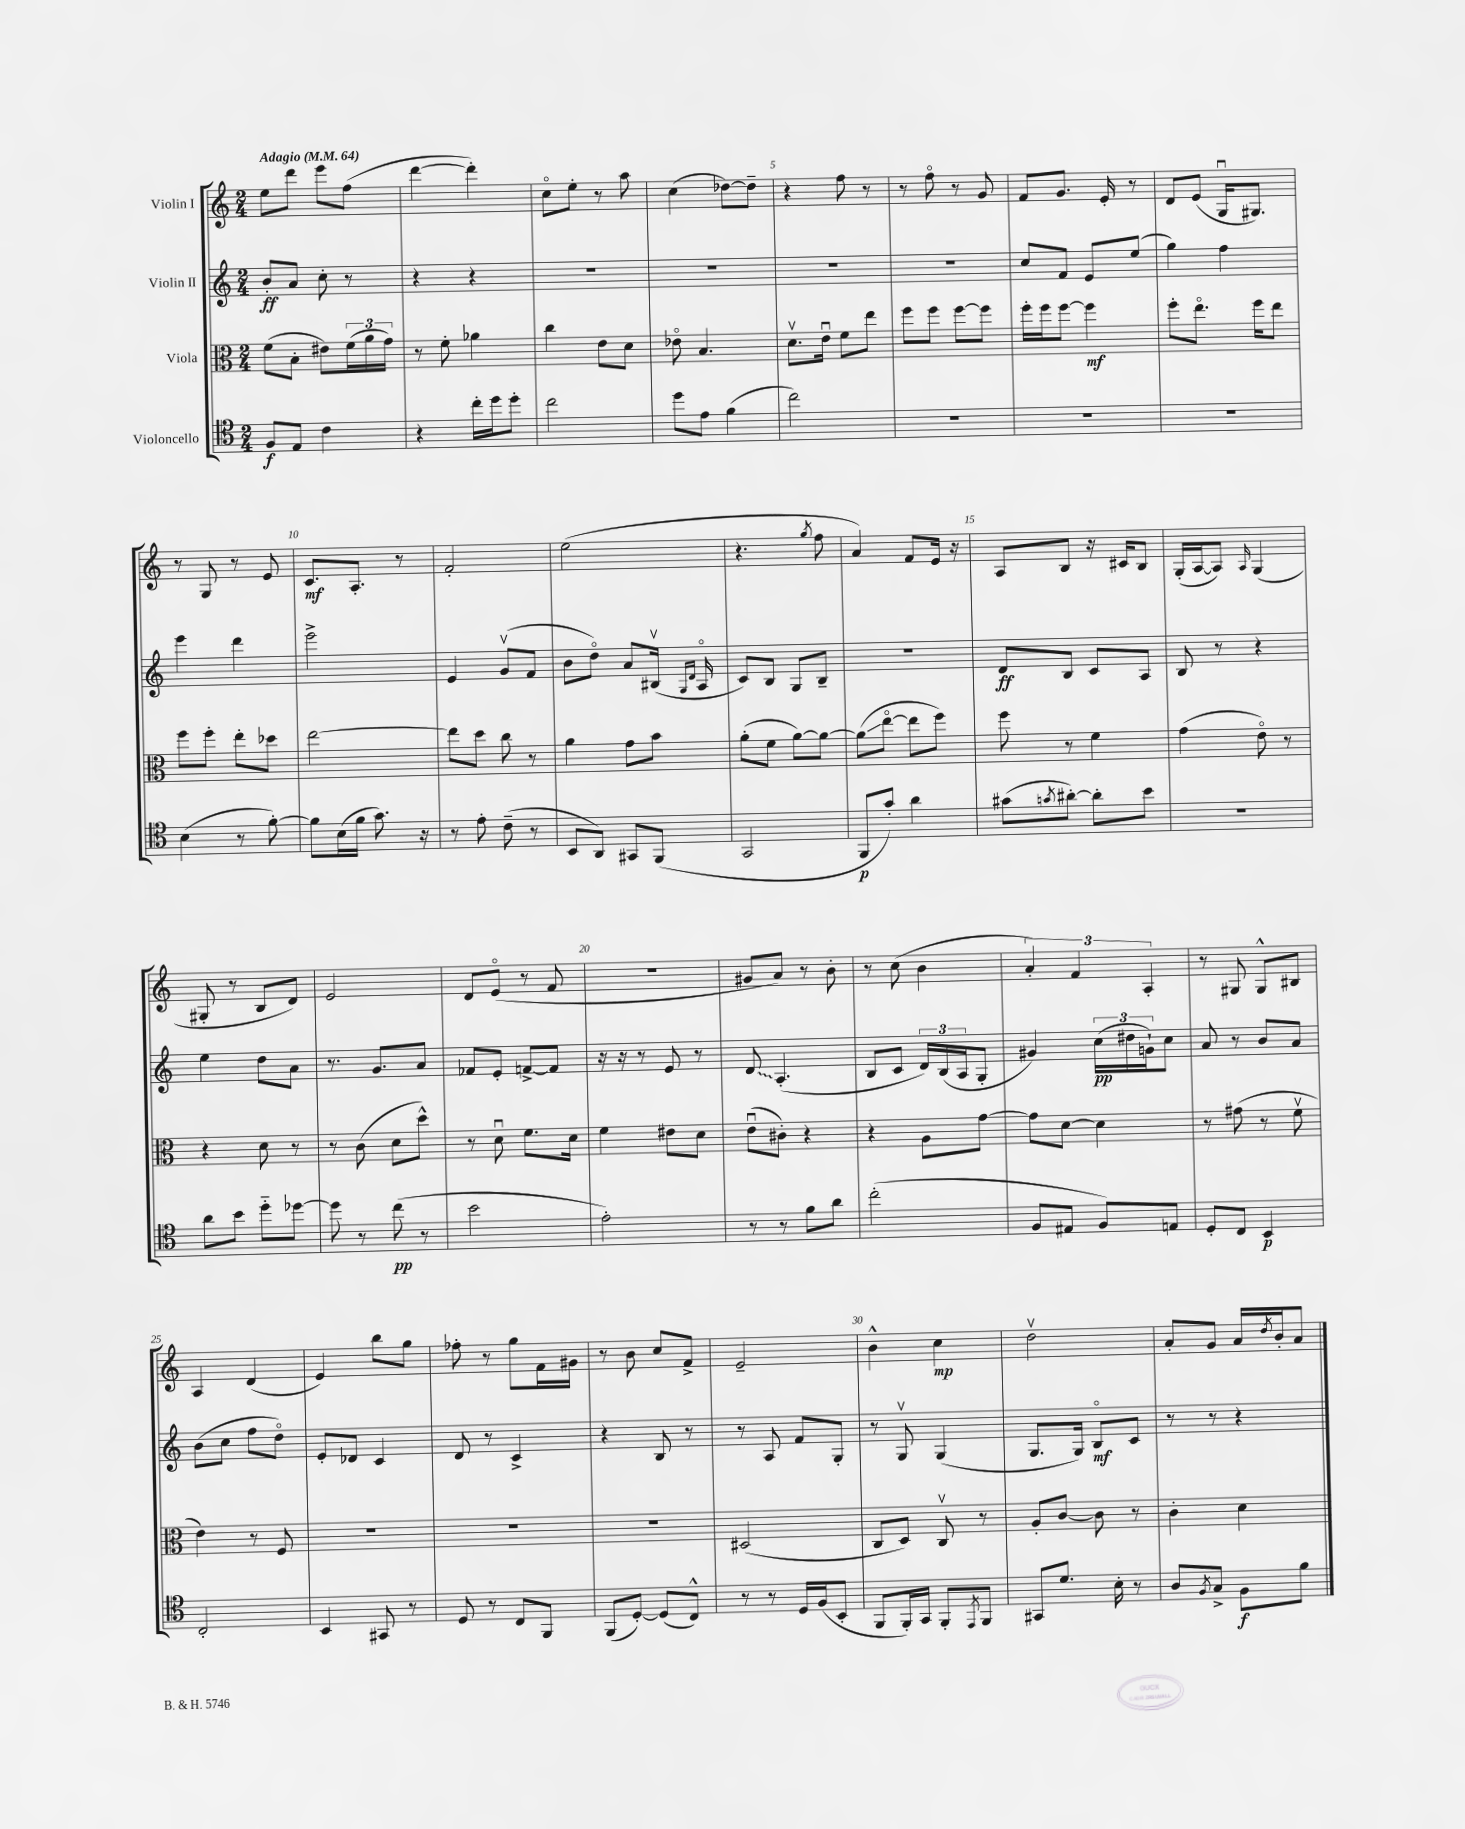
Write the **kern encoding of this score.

**kern	**kern	**kern	**kern
*staff4	*staff3	*staff2	*staff1
*clefC4	*clefC3	*clefG2	*clefG2
*k[]	*k[]	*k[]	*k[]
*M2/4	*M2/4	*M2/4	*M2/4
*MM64	*MM64	*MM64	*MM64
8F/L	(8f\L	8b'/L	8ee\L
8E/J	8B'\J	8a/J	8ddd\J
4c\	8e#\L)	8cc'\	8eee\L
.	(24f\L	8r	(8ff\J
.	24a\	.	.
.	24g\JJ)	.	.
=	=	=	=
4r	8r	4r	[4ddd\
.	8f'\	.	.
16cc'\LL	4a-\	4r	4ddd'\])
16dd\J	.	.	.
8dd'\J	.	.	.
=	=	=	=
2cc\	4cc\	2r	8cco\L
.	.	.	8ee'\J
.	8e\L	.	8r
.	8d\J	.	8aa\
=	=	=	=
8dd\L	8e-o\	2r	(4cc\
8e\J	4.B/	.	.
(4f\	.	.	[8dd-\L)
.	.	.	8dd-~\]J
=	=	=	=
2cc\)	8.dv\L	2r	4r
.	16eu\Jk	.	.
.	8f\L	.	8ff\
.	8ee\J	.	8r
=	=	=	=
2r	8ff\L	2r	8r
.	8ff\J	.	8ffo\
.	[8ff\L	.	8r
.	8ff\]J	.	8g/
=	=	=	=
2r	16ff'\LL	8cc/L	8f/L
.	16ff\J	.	.
.	[8ff\J	8f/J	8.g/J
.	4ff\]	8e/L	.
.	.	.	16e'/
.	.	(8ee/J	8r
=	=	=	=
2r	8ff'\L	4gg\)	8d/L
.	8.eeo\J	.	(8e/J
.	.	4ff\	16Gu/LK
.	16ff\LK	.	8.G#/J)
.	8ee\J	.	.
=	=	=	=
(4B\	8ff\L	4eee\	8r
.	8ff'\J	.	8G/
8r	8ee'\L	4ddd\	8r
[8f'\)	8dd-\J	.	8e/
=	=	=	=
8f\]L	[2ee\	2eee^\	8.c/L
(16B\L	.	.	.
16f\JJ	.	.	8.A'/J
8.g\)	.	.	.
.	.	.	8r
16r	.	.	.
=	=	=	=
8r	8ee\]L	4e/	2f'/
8e'\	8dd\J	.	.
(8c~\	8cc\	(8gv/L	.
8r	8r	8f/J	.
=	=	=	=
8BB/L	4a\	8b\L	(2ee\
8AA/J)	.	8ddo\J)	.
8GG#/L	8g\L	8a/L	.
(8FF/J	8b\J	(16B#v/Jk	.
.	.	16qqG/LL	.
.	.	16qqd/JJ	.
.	.	16Ao/	.
=	=	=	=
2GG/	(8a'\L	8c/L)	4.r
.	8f\J	8B/J	.
.	[8a\L)	8G/L	.
.	.	.	8qgg/
.	8a\_J	8B~/J	8ff\
=	=	=	=
8FF/L	(8a\]L	2r	4a/)
8g'/J)	[8eeo\J	.	.
4a\	8ee\]L	.	8f/L
.	8ff\J)	.	16e/Jk
.	.	.	16r
=	=	=	=
(8g#\L	8ff\	8d/L	8A/L
8qg/	.	.	.
[8a#'\J)	8r	8B/J	8B/J
8a#'\]L	4f\	8c/L	16r
.	.	.	16c#/LK
8b\J	.	8A/J	8B/J
=	=	=	=
2r	(4g\	8B/	(16G'/LL
.	.	.	[16A/J
.	.	8r	8A/]J)
.	.	.	16qqA/
.	8eo\)	4r	(4G/
.	8r	.	.
=	=	=	=
8a\L	4r	4ee\	8G#'/
8b\J	.	.	8r
8dd'~\L	8d\	8dd\L	8B/L
[8dd-\J	8r	8a\J	8d/J)
=	=	=	=
8dd-\]	8r	8.r	2e/
8r	(8c\	.	.
.	.	8.g/L	.
(8cc\	8d\L	.	.
8r	8dd^^\J)	8a/J	.
=	=	=	=
2b\	8r	8f-/L	8d/L
.	8du\	8e'/J	(8eo/J
.	8.f\L	[8f^/L	8r
.	.	8f/]J	8f/
.	16d\Jk	.	.
=	=	=	=
2e'\)	4f\	16r	2r
.	.	16r	.
.	.	8r	.
.	8e#\L	8e/	.
.	8d\J	8r	.
=	=	=	=
8r	(8eu\L	8d/	8g#/L
8r	8c#'\J)	(4.A'/	8a/J)
8f\L	4r	.	8r
8a\J	.	.	8b'\
=	=	=	=
(2cc'\	4r	8B/L	8r
.	.	8c/J	(8cc\
.	8A\L	24d/LL)	4b\
.	.	(24B/	.
.	.	24A/J	.
.	[8g\J	8G'/J	.
=	=	=	=
8F/L	8g\]L	4g#/)	6a'/)
8E#/J	[8d\J	.	.
.	.	.	6f/
8F/L)	4d\]	(24cc\LL	.
.	.	24dd#\	.
.	.	24g`\J)	6A'/
8E/J	.	8cc\J	.
=	=	=	=
8D'/L	8r	8a/	8r
8C/J	(8g#\	8r	8G#/
4BB/	8r	8b/L	8G#^^/L
.	8fv\	8a/J	8B#/J
=	=	=	=
2C'/	4e\)	(8b\L	4A/
.	.	8cc\J	.
.	8r	8ff\L	(4d/
.	8F/	8ddo\J)	.
=	=	=	=
4BB/	2r	8e'/L	4e/)
.	.	8d-/J	.
8GG#/	.	4c/	8bb\L
8r	.	.	8gg\J
=	=	=	=
8D/	2r	8d/	8ff-'\
8r	.	8r	8r
8C/L	.	4c^/	8gg\L
8FF/J	.	.	16f\L
.	.	.	16g#\JJ
=	=	=	=
(8FF/L	2r	4r	8r
[8D'/J)	.	.	8b\
(8D/]L	.	8B/	8cc/L
8C^^/J)	.	8r	8f^/J
=	=	=	=
8r	(2D#/	8r	2e~/
8r	.	8A/	.
16D/LL	.	8f/L	.
(16F/J	.	.	.
8BB'/J	.	8G'/J	.
=	=	=	=
8FF/L	8C/L	8r	4b^^\
16FF'/L)	8D/J)	8Gv/	.
16GG/JJ	.	.	.
8FF'/L	8Cv/	(4G/	4cc\
8qEE/	.	.	.
8FF/J	8r	.	.
=	=	=	=
8GG#/L	8A'/L	8.G/L	2ddv\
8.d/J	[8c/J	.	.
.	.	16G/Jk)	.
.	8c\]	8Bo/L	.
16B'\	.	.	.
8r	8r	8c/J	.
=	=	=	=
8A/L	4c'\	8r	8a'/L
8qF/	.	.	.
8G^/J	.	8r	8g/J
8F\L	4d\	4r	16a/LL
.	.	.	8qdd/
.	.	.	16b'/J
8f\J	.	.	8a/J
==	==	==	==
*-	*-	*-	*-
